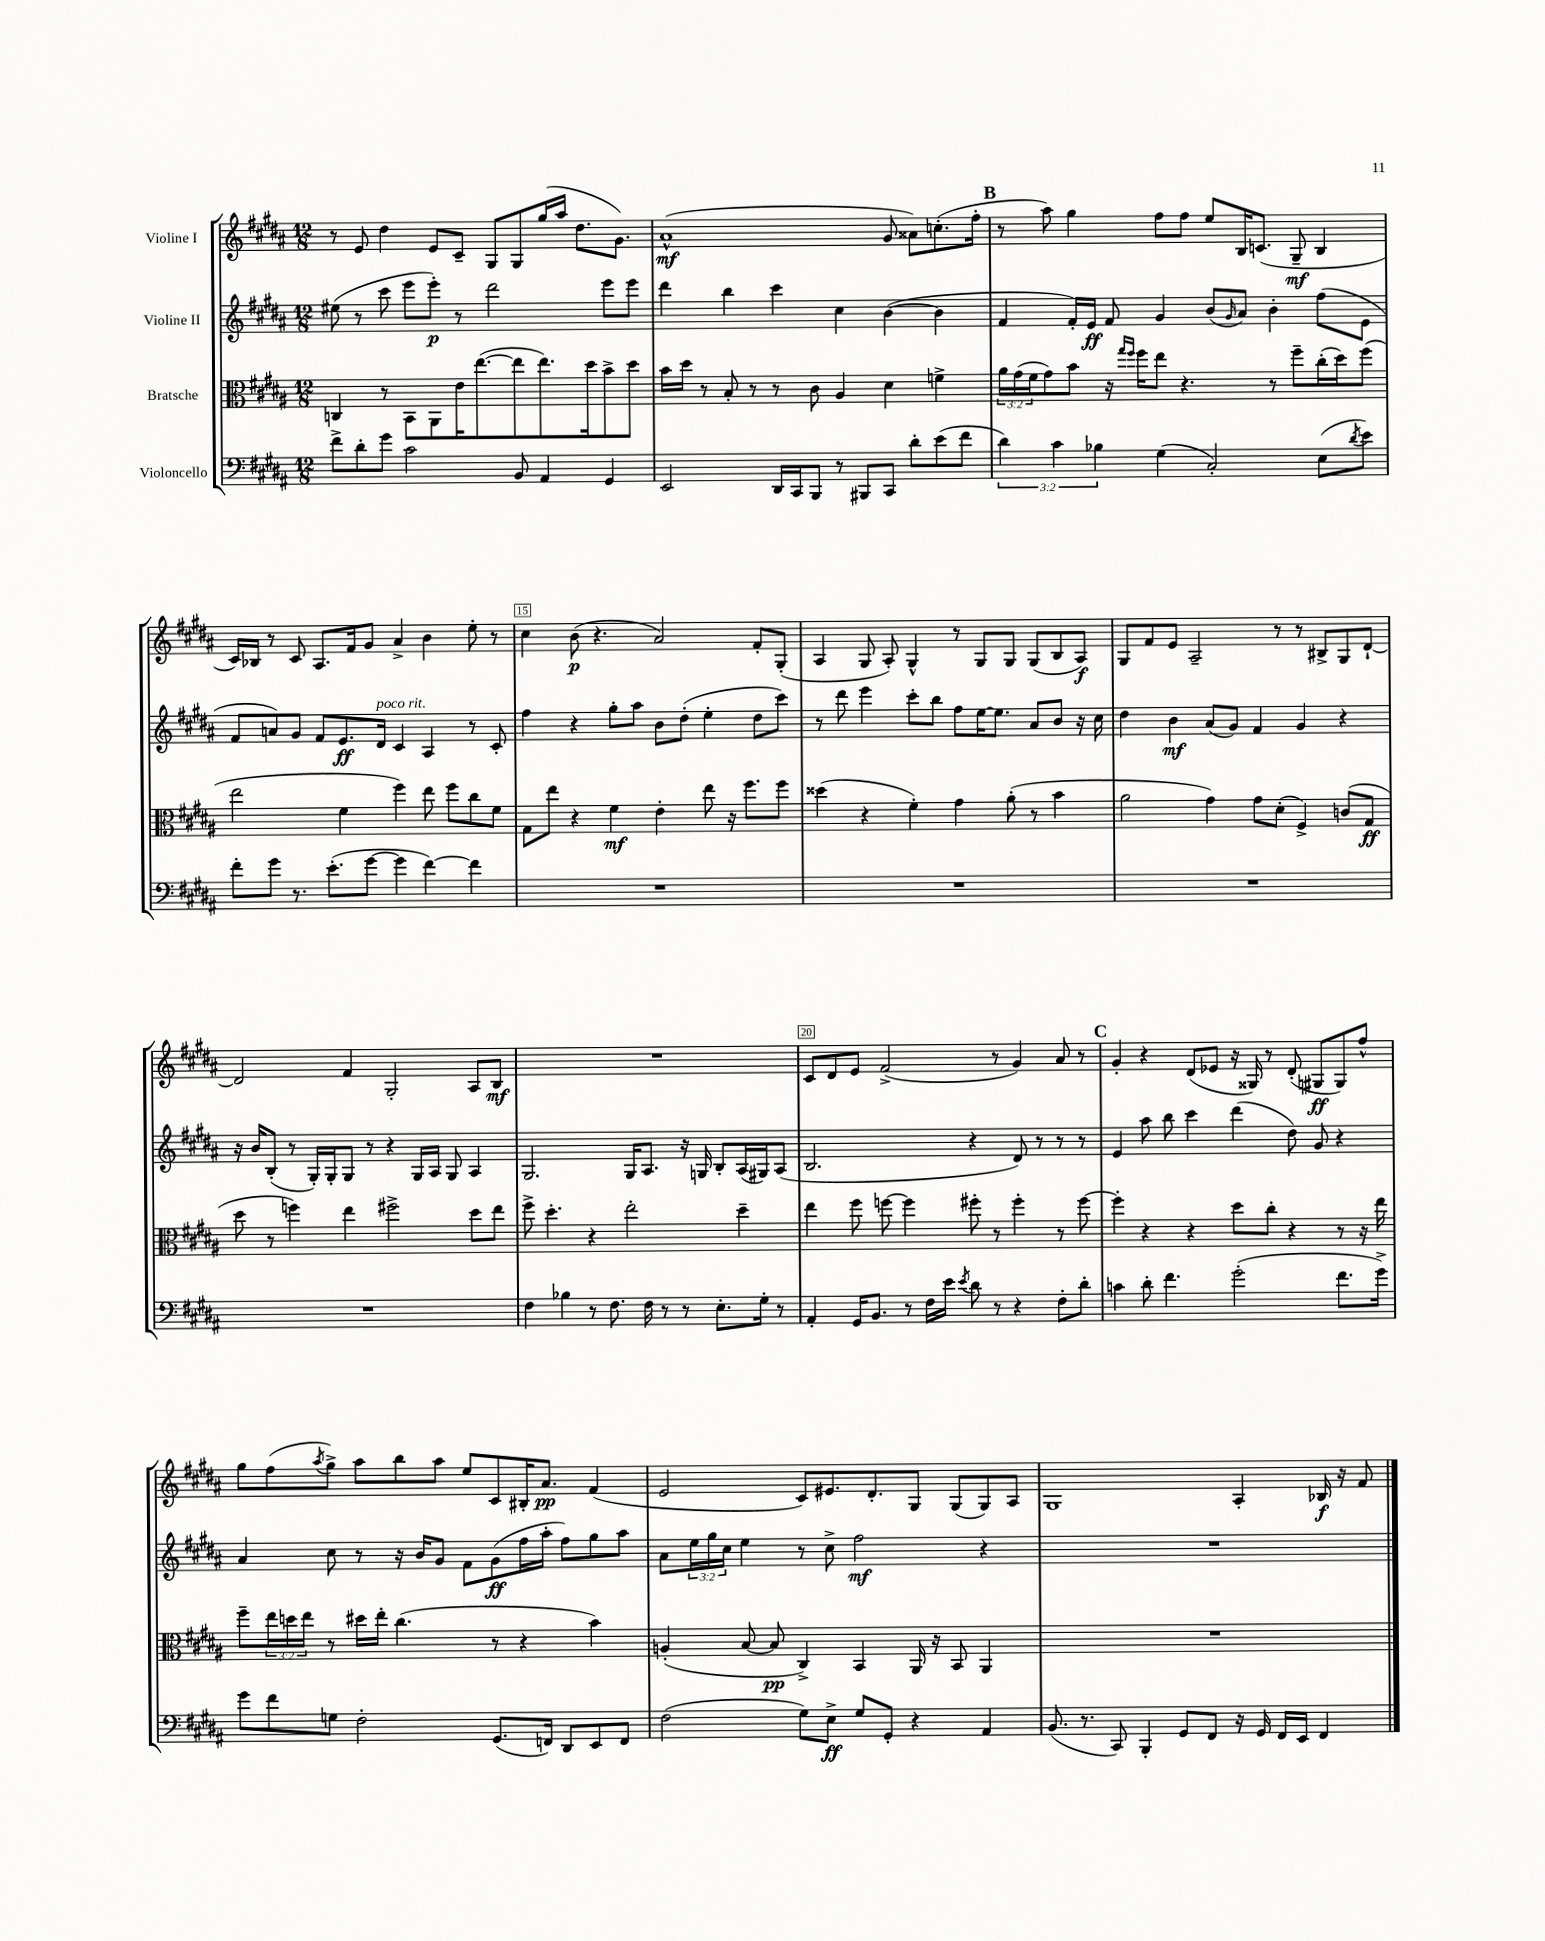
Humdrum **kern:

**kern	**dynam	**kern	**dynam	**kern	**dynam	**kern	**dynam
*part4	*part4	*part3	*part3	*part2	*part2	*part1	*part1
*staff4	*staff4	*staff3	*staff3	*staff2	*staff2	*staff1	*staff1
*I"Violoncello	*	*I"Bratsche	*	*I"Violine II	*	*I"Violine I	*
*clefF4	*	*clefC3	*	*clefG2	*	*clefG2	*
*k[f#c#g#d#a#]	*	*k[f#c#g#d#a#]	*	*k[f#c#g#d#a#]	*	*k[f#c#g#d#a#]	*
*M12/8	*	*M12/8	*	*M12/8	*	*M12/8	*
=11	=11	=11	=11	=11	=11	=11	=11
8f#^\L	.	4Cn/	.	(8ee#X\	.	8r	.
8d#'\	.	.	.	8r	.	8e/	.
8g#\J	.	8r	.	8ccc#\	.	4dd#\	.
2c#\	.	8BB\L	.	8eee\L	.	.	.
.	.	8AA#\	.	8eee'\J)	p	8e/L	.
.	.	16e\K	.	8r	.	8c#~/J	.
.	.	([8.ee\	.	.	.	.	.
.	.	.	.	2ddd#\	.	8G#/L	.
8BB/	.	8ee\]	.	.	.	8G#/	.
4AA#/	.	8.ee\)	.	.	.	(16gg#/L	.
.	.	.	.	.	.	16aa#/JJ	.
.	.	.	.	.	.	8.dd#\L	.
.	.	16dd#\k	.	.	.	.	.
4GG#/	.	8b^\	.	8eee\L	.	.	.
.	.	.	.	.	.	8.g#\J)	.
.	.	8dd#\J	.	8eee\J	.	.	.
=12	=12	=12	=12	=12	=12	=12	=12
2EE/	.	16b\LL	.	4ddd#\	.	(1a#^^	mf
.	.	16dd#\JJ	.	.	.	.	.
.	.	8r	.	.	.	.	.
.	.	8B'/	.	4bb\	.	.	.
.	.	8r	.	.	.	.	.
16DD#/LL	.	8r	.	4ccc#\	.	.	.
16CC#/J	.	.	.	.	.	.	.
8BBB/J	.	8c#\	.	.	.	.	.
8r	.	4A#/	.	4cc#\	.	.	.
8BBB#X/L	.	.	.	.	.	.	.
8CC#/J	.	4d#\	.	([4b\	.	8g#/	.
8d#'\L	.	.	.	.	.	8a##X\L)	.
(8e\	.	4fn^\	.	4b\]	.	(8.ccn'\	.
8f#\J	.	.	.	.	.	.	.
.	.	.	.	.	.	16ff#'\Jk	.
!!LO:REH:place=s1:t=B
=13	=13	=13	=13	=13	=13	=13	=13
6d#\)	.	24a#\LL	.	4f#/	.	8r	.
.	.	(24g#\	.	.	.	.	.
.	.	24f#\J	.	.	.	.	.
.	.	8g#\)	.	.	.	8aa#\)	.
6c#\	.	.	.	.	.	.	.
.	.	8b\J	.	16f#'/LL)	.	4gg#\	.
.	.	.	.	16e/JJ	ff	.	.
6B-X\	.	.	.	.	.	.	.
.	.	16r	.	8f#/	.	.	.
.	.	16qqgg#/LL	.	.	.	.	.
.	.	16qqff#/JJ	.	.	.	.	.
.	.	16ff#\KL	.	.	.	.	.
(4G#\	.	8ee\J	.	4g#/	.	8ff#\L	.
.	.	4.r	.	.	.	8ff#\J	.
2C#'/)	.	.	.	(8b/L	.	8ee/L	.
.	.	.	.	16qqg#/	.	.	.
.	.	.	.	8a#/J)	.	16B/K	.
.	.	.	.	.	.	(8.cn/J	.
.	.	8r	.	4b'\	.	.	.
.	.	8ff#~\L	.	.	.	8G#~/	mf
(8E\L	.	(16cc#'\L	.	(8ff#\L	.	4B/	.
.	.	16dd#\J)	.	.	.	.	.
8qd#/	.	.	.	.	.	.	.
8e\J)	.	(8ff#\J	.	8e\J	.	.	.
!!LO:LB:g=z
=14	=14	=14	=14	=14	=14	=14	=14
8f#'\L	.	2ee\	.	8f#/L	.	16c#/LL)	.
.	.	.	.	.	.	16B-X/JJ	.
8g#\J	.	.	.	8an/)	.	8r	.
8.r	.	.	.	8g#/J	.	8c#/	.
.	.	.	.	8f#/L	.	8.A#/L	.
(8.e'\L	.	.	.	.	.	.	.
.	.	4f#\	.	8.e/	ff	.	.
.	.	.	.	.	.	16f#/k	.
[8g#\J	.	.	.	.	.	8g#/J	.
!	!	!	!	!LO:TX:a:i:t=poco rit.	!	!	!
.	.	.	.	16d#/Jk	.	.	.
4g#\]	.	4ff#\)	.	4c#/	.	4a#^/	.
[4f#\)	.	8ee\	.	4A#/	.	4b\	.
.	.	8ff#\L	.	.	.	.	.
4f#\]	.	8cc#\	.	8r	.	8ee'\	.
.	.	8f#\J	.	8c#'/	.	8r	.
=15	=15	=15	=15	=15	=15	=15	=15
1.r	.	8G#\L	.	4ff#\	.	4cc#\	.
.	.	8ee\J	.	.	.	.	.
.	.	4r	.	4r	.	(8b\	p
.	.	.	.	.	.	4.r	.
.	.	4f#\	mf	8gg#'\L	.	.	.
.	.	.	.	8aa#\J	.	.	.
.	.	4e'\	.	8b\L	.	2a#/)	.
.	.	.	.	(8dd#'\J	.	.	.
.	.	8ee\	.	4ee'\	.	.	.
.	.	16r	.	.	.	.	.
.	.	8.ff#\L	.	.	.	.	.
.	.	.	.	8dd#\L	.	8f#'/L	.
.	.	8ff#\J	.	8ccc#\J)	.	(8G#'/J	.
=16	=16	=16	=16	=16	=16	=16	=16
1.r	.	(4dd##X\	.	8r	.	4A#/	.
.	.	.	.	8ddd#\	.	.	.
.	.	4r	.	4eee\	.	8G#/	.
.	.	.	.	.	.	8A#'/)	.
.	.	4f#'\)	.	8ccc#'\L	.	4G#^^/	.
.	.	.	.	8bb\J	.	.	.
.	.	4g#\	.	8ff#\L	.	8r	.
.	.	.	.	[16ee\K	.	8G#/L	.
.	.	.	.	8.ee\J]	.	.	.
.	.	(8a#'\	.	.	.	8G#/J	.
.	.	8r	.	8a#/L	.	(8G#/L	.
.	.	4b\	.	8b/J	.	8B/	.
.	.	.	.	16r	.	8A#/J)	f
.	.	.	.	16cc#\	.	.	.
=17	=17	=17	=17	=17	=17	=17	=17
1.r	.	2a#\	.	4dd#\	.	8G#/L	.
.	.	.	.	.	.	8f#/	.
.	.	.	.	4b\	mf	8e/J	.
.	.	.	.	.	.	2A#~/	.
.	.	4g#\)	.	(8a#/L	.	.	.
.	.	.	.	8g#/J)	.	.	.
.	.	8g#\L	.	4f#/	.	.	.
.	.	(8d#'\J	.	.	.	8r	.
.	.	4F#^/)	.	4g#/	.	8r	.
.	.	.	.	.	.	8B#X^/L	.
.	.	(8cn/L	.	4r	.	8G#/	.
.	.	8G#/J	ff	.	.	[8d#`/J	.
!!LO:LB:g=z
=18	=18	=18	=18	=18	=18	=18	=18
1.r	.	8dd#\	.	16r	.	2d#/]	.
.	.	.	.	16b/KL	.	.	.
.	.	8r	.	(8B'/J	.	.	.
.	.	4ffn\)	.	8r	.	.	.
.	.	.	.	16G#'/LL)	.	.	.
.	.	.	.	16G#'/J	.	.	.
.	.	4ee\	.	8G#/J	.	4f#/	.
.	.	.	.	8r	.	.	.
.	.	2ff#X^\	.	4r	.	2G#'/	.
.	.	.	.	16G#/LL	.	.	.
.	.	.	.	16A#/JJ	.	.	.
.	.	.	.	8G#/	.	.	.
.	.	8dd#\L	.	4A#/	.	8A#/L	.
.	.	8ee\J	.	.	.	8B/J	mf
=19	=19	=19	=19	=19	=19	=19	=19
4F#\	.	8ff#^\	.	2.G#/	.	1.r	.
.	.	4.dd#'\	.	.	.	.	.
4B-X\	.	.	.	.	.	.	.
8r	.	4r	.	.	.	.	.
8.F#\	.	.	.	.	.	.	.
.	.	2ee'\	.	16G#/KL	.	.	.
16F#\	.	.	.	8.A#/J	.	.	.
8r	.	.	.	.	.	.	.
8r	.	.	.	16r	.	.	.
.	.	.	.	16Gn/	.	.	.
8.E'\L	.	.	.	8B'/L	.	.	.
.	.	4dd#~\	.	(16A#/L	.	.	.
16G#'\Jk	.	.	.	16G#X/J)	.	.	.
8r	.	.	.	(8A#/J	.	.	.
=20	=20	=20	=20	=20	=20	=20	=20
4AA#'/	.	4ee\	.	2.B/	.	8c#/L	.
.	.	.	.	.	.	8d#/	.
16GG#/KL	.	8ff#\	.	.	.	8e/J	.
8.BB/J	.	.	.	.	.	.	.
.	.	[8ffn\	.	.	.	(2f#^/	.
8r	.	4ff\]	.	.	.	.	.
16F#\LL	.	.	.	.	.	.	.
16e\JJ	.	.	.	.	.	.	.
8qe/	.	.	.	.	.	.	.
8d#\	.	8ff#X'\	.	4r	.	.	.
8r	.	8r	.	.	.	8r	.
4r	.	4ff#'\	.	8d#/)	.	4g#/)	.
.	.	.	.	8r	.	.	.
8F#'\L	.	8r	.	8r	.	8a#/	.
8d#'\J	.	[8ff#\	.	8r	.	8r	.
!!LO:REH:place=s1:t=C
=21	=21	=21	=21	=21	=21	=21	=21
4cn\	.	4ff#'\]	.	4e/	.	4g#'/	.
8d#'\	.	4r	.	8aa#\	.	4r	.
4.f#\	.	.	.	8bb\	.	.	.
.	.	4r	.	4ccc#\	.	(8d#/L	.
.	.	.	.	.	.	8e-X/J	.
(2g#'\	.	8dd#\L	.	(4ddd#\	.	16r	.
.	.	.	.	.	.	16G##X/)	.
.	.	8cc#'\J	.	.	.	8r	.
.	.	4r	.	8dd#\)	.	(8d#'/	.
.	.	.	.	8g#/	.	8G#X/L	ff
8.f#\L	.	8r	.	4r	.	8G#/)	.
.	.	16r	.	.	.	8ff#^^/J	.
16g#^\Jk)	.	16ee\	.	.	.	.	.
!!LO:LB:g=z
=22	=22	=22	=22	=22	=22	=22	=22
8g#\L	.	8ff#~\L	.	4a#/	.	8gg#\L	.
8f#\	.	24ee\L	.	.	.	(8ff#\	.
.	.	24ddn\	.	.	.	.	.
.	.	24ee\JJ	.	.	.	.	.
.	.	.	.	.	.	8qaa#/	.
8Gn\J	.	8r	.	8cc#\	.	8gg#^\J)	.
2F#'\	.	16dd#X\LL	.	8r	.	8aa#\L	.
.	.	16ee'\JJ	.	.	.	.	.
.	.	(4.cc#\	.	16r	.	8bb\	.
.	.	.	.	16b/KL	.	.	.
.	.	.	.	8g#/J	.	8aa#\J	.
.	.	.	.	8f#\L	.	8ee/L	.
(8.GG#/L	.	8r	.	(8g#\	ff	8c#/	.
.	.	4r	.	16ff#\L	.	16B#X'/K	.
16FFn/Jk)	.	.	.	16aa#'\JJ	.	8.a#/J	pp
8DD#/L	.	.	.	8ff#\L)	.	.	.
8EE/	.	4b\)	.	8gg#\	.	(4f#/	.
8FF/J	.	.	.	8aa#\J	.	.	.
=23	=23	=23	=23	=23	=23	=23	=23
(2F#\	.	(4An'/	.	8a#\L	.	2e/	.
.	.	.	.	24ee\L	.	.	.
.	.	.	.	24gg#\	.	.	.
.	.	.	.	24cc#\JJ	.	.	.
.	.	[8B/	.	4ee\	.	.	.
.	.	8B/]	pp	.	.	.	.
8G#\L)	.	4C#^/)	.	8r	.	8c#/L)	.
8E^\J	ff	.	.	8cc#^\	.	8.e#X/	.
8G#/L	.	4BB/	.	2ff#\	mf	.	.
.	.	.	.	.	.	8.d#'/	.
8GG#'/J	.	.	.	.	.	.	.
4r	.	16AA#/	.	.	.	8G#/J	.
.	.	16r	.	.	.	.	.
.	.	8BB/	.	.	.	(8G#/L	.
4AA#/	.	4AA#/	.	4r	.	8G#/)	.
.	.	.	.	.	.	8A#/J	.
=24	=24	=24	=24	=24	=24	=24	=24
(8.BB/	.	1.r	.	1.r	.	1G#	.
8.r	.	.	.	.	.	.	.
8CC#/)	.	.	.	.	.	.	.
4BBB'/	.	.	.	.	.	.	.
8GG#/L	.	.	.	.	.	.	.
8FF#/J	.	.	.	.	.	.	.
16r	.	.	.	.	.	4A#'/	.
16GG#/	.	.	.	.	.	.	.
16FF#/LL	.	.	.	.	.	.	.
16EE/JJ	.	.	.	.	.	.	.
4FF#/	.	.	.	.	.	16B-X/	f
.	.	.	.	.	.	16r	.
.	.	.	.	.	.	8f#/	.
==	==	==	==	==	==	==	==
*-	*-	*-	*-	*-	*-	*-	*-
